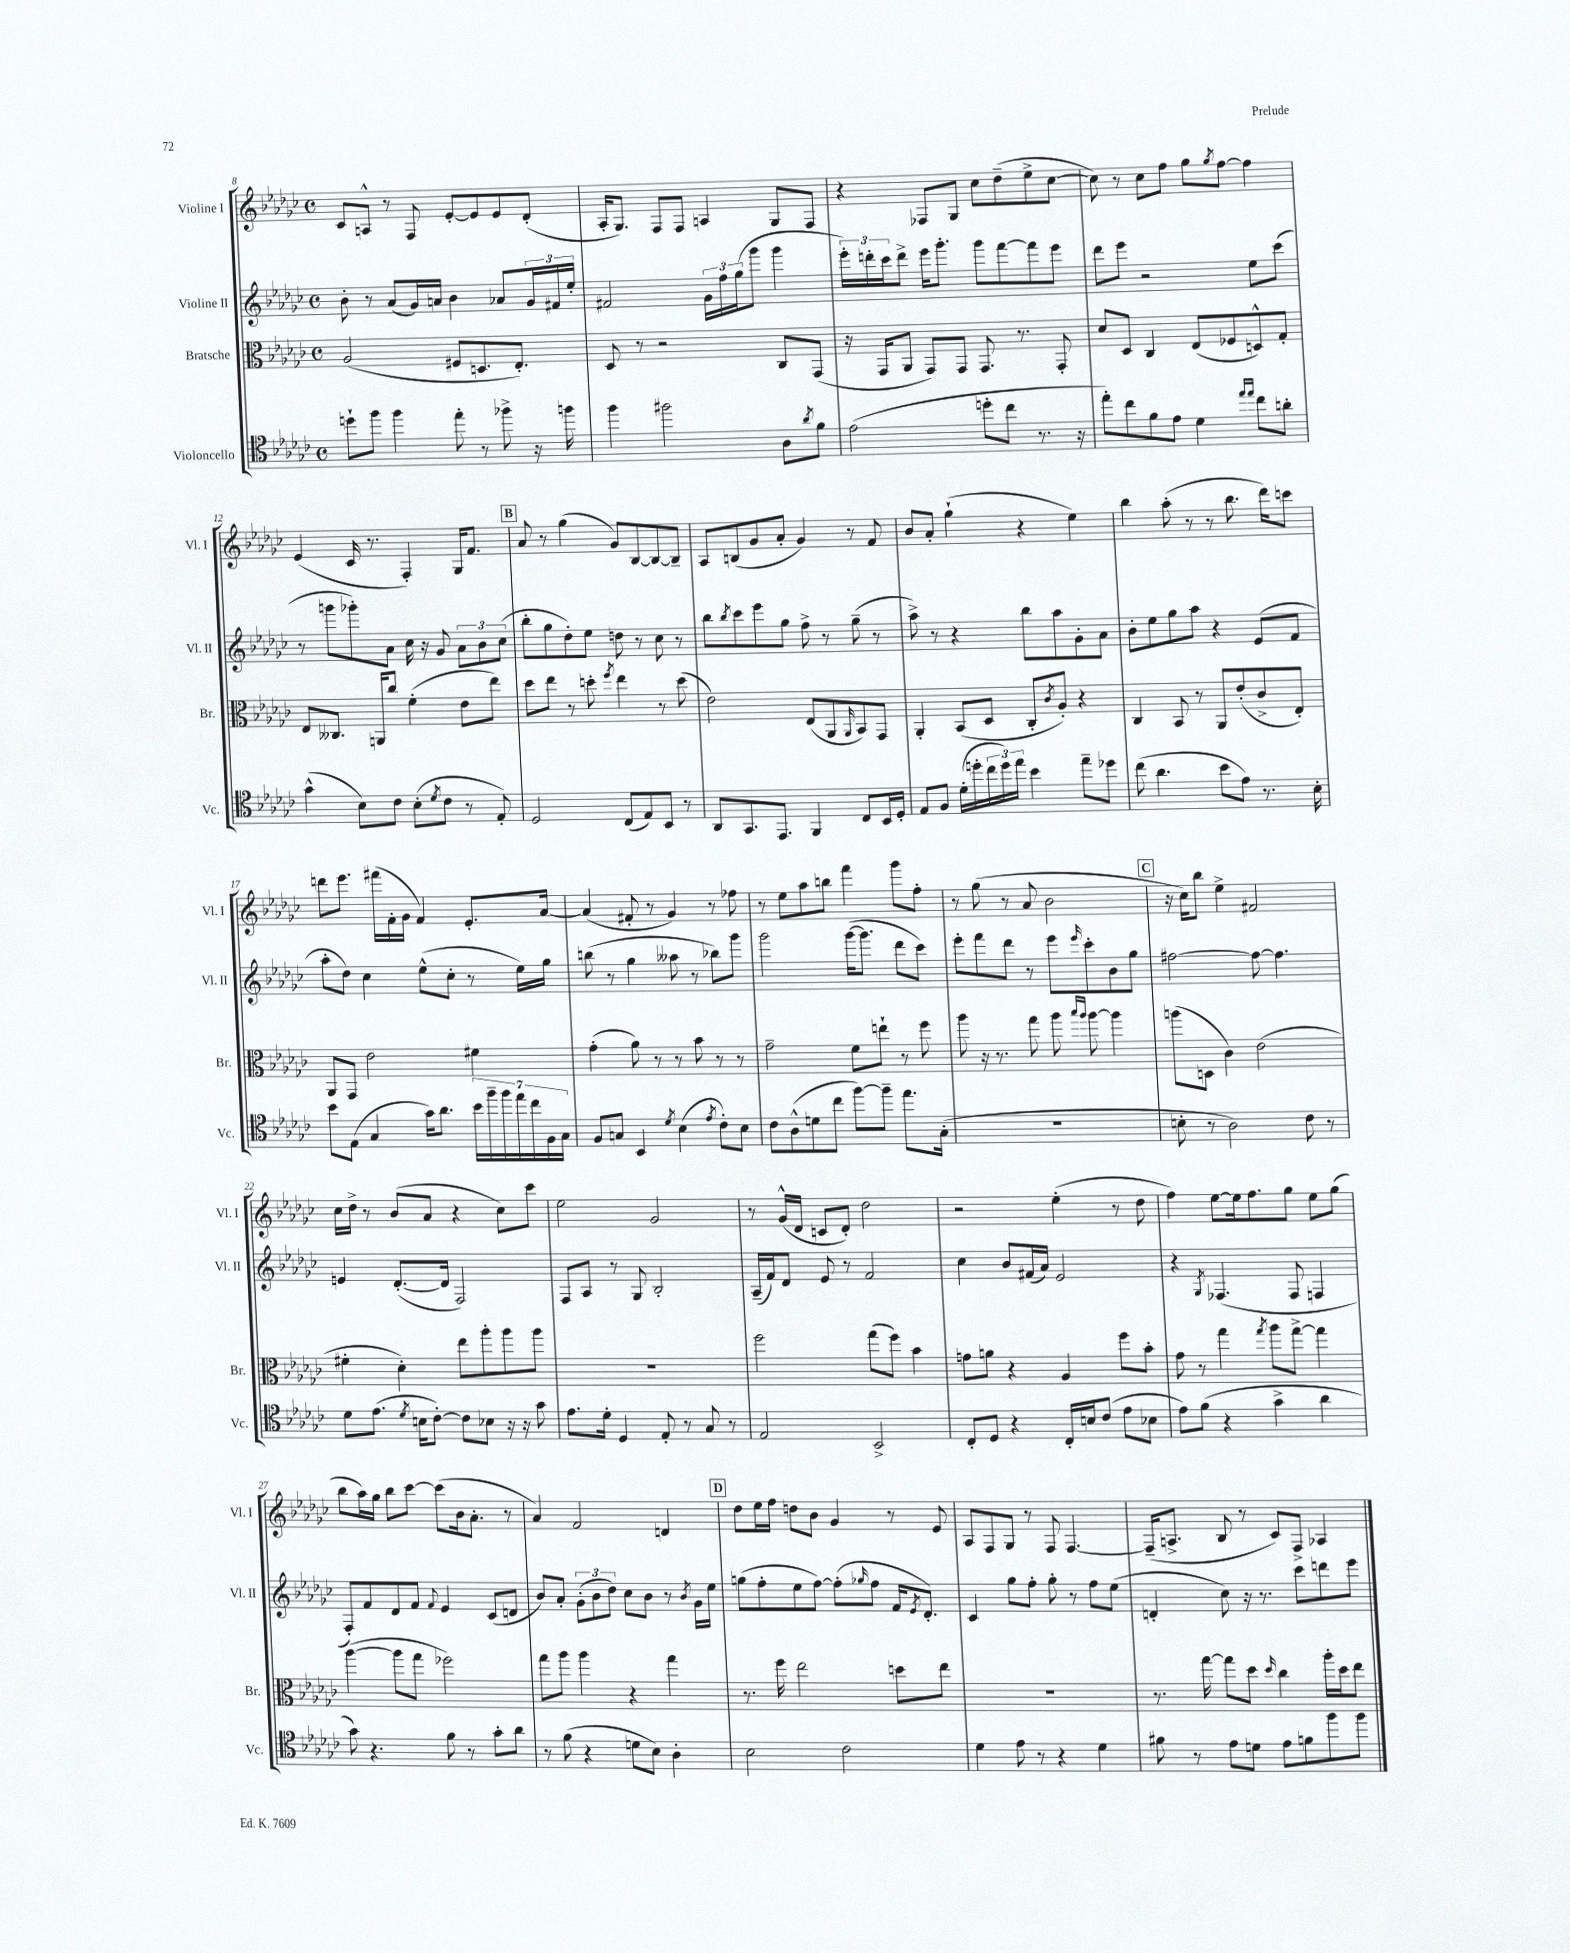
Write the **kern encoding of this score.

**kern	**kern	**kern	**kern
*staff4	*staff3	*staff2	*staff1
*clefC4	*clefC3	*clefG2	*clefG2
*k[b-e-a-d-g-c-]	*k[b-e-a-d-g-c-]	*k[b-e-a-d-g-c-]	*k[b-e-a-d-g-c-]
*M4/4	*M4/4	*M4/4	*M4/4
*met(c)	*met(c)	*met(c)	*met(c)
8dd`	(2A-	8b-'	8c-
8ff	.	8r	8A^^
4ff	.	(8a-	8r
.	.	16g-)	8F
.	.	16a	.
8ee-'	8F#	4b-	[8e-'
8r	8.D	.	8e-]
8ff-^	.	8a-	8e-
.	8.E-')	.	.
16r	.	24g-	(8d-'
.	.	24f#	.
16ff	.	.	.
.	.	24ee-'	.
=	=	=	=
4ff	8D-	2f#	16A-'
.	.	.	8.G-)
.	8r	.	.
2ff#	2r	.	8F
.	.	.	8F
.	.	24g-	4A
.	.	24ff	.
.	.	(24gg-	.
.	.	8ggg-	.
8A-	8C-	4ggg-	8G-
8qa-	.	.	.
8f	(8GG-	.	8F
=	=	=	=
(2e-	16r	24eee-')	4r
.	.	24ddd'	.
.	16GG-	.	.
.	.	24ccc-	.
.	8AA-	8ddd^	.
.	8GG-)	16eee-	8F-
.	.	8.ggg-'	.
.	8GG-	.	8G-
8dd'	8.GG-	8ggg-	8cc-
8cc-	.	[8fff	(8dd-~
.	8.r	.	.
8.r	.	8fff]	8ee-^
.	8GG-'	8eee-	[8cc-
16r	.	.	.
=	=	=	=
8ee-')	8d-	8ddd-	8cc-])
8cc-	8D-	8eee-	8r
8f	4C-	2r	8cc-
8e-	.	.	8ff
4d-	(8E-	.	8gg-
.	.	.	8qgg-
.	8F-	.	[8ff
16qqee-	.	.	.
16qqee-	.	.	.
8cc-	8D^^)	8ee-	4ff]
8a'	8G-'	(8ccc-	.
=	=	=	=
(4g-^^	8E-	8r	(4e-
.	8.C--	8ggg	.
8B-)	.	8ggg-')	16c-
.	16AA	.	8.r
8c-	8cc-	8a-	.
(8B-'	(4f'	16cc-	4F')
.	.	16r	.
8qd-	.	.	.
8c-	.	8g-	.
8r	8e-	12a-	16G-
.	.	.	8.f
.	.	12b-	.
8E-')	8ee-)	.	.
.	.	(12cc-	.
=	=	=	=
2D-	8dd-	8bb-'	8a-
.	8ee-	8gg-	8r
.	8r	8dd-')	(4gg-
.	8dd'	8ee-	.
.	8qff	.	.
(8C-	4ee-	8dd	8g-)
8E-)	.	8r	[8B-
8BB-	8r	8cc-	8B-_
8r	(8dd	8r	8B-~]
=	=	=	=
8AA-	2e-)	8bb-	8A-
.	.	8qbb-	.
8.GG-	.	8ccc-	(8B
.	.	8eee-	8g-
8.EE-	.	.	.
.	.	8gg-	8a-'
4FF	(8E-	8ff^	4g-)
.	8AA-	8r	.
.	16qqAA-	.	.
8C-	8BB-)	(8gg-~	8r
16BB-	8GG-	8r	8f
16D-'	.	.	.
=	=	=	=
8E-	4AA-'	8aa-^)	8b-
8F	.	8r	8a-'
(16d-'	(8BB-	4r	(4gg-`
16dd'	.	.	.
24cc-	8D-	.	.
24dd)	.	.	.
24ee-	.	.	.
4b-	8C-'	8bb-	4r
.	8qc-	.	.
.	8A-')	8aa-	.
8ee-~	4r	8g-'	4ee-)
8dd-	.	8a-	.
=	=	=	=
(8cc-	4C-	8b-'	4bb-
4.a-	.	8ee-	.
.	8BB-	8gg-	(8aa-'
.	8r	8aa-	8r
8b-	8AA-	4r	8r
8e-)	(8e-'	.	8.bb-
8.r	8c-^	(8e-	.
.	.	.	16ddd-)
.	8E-')	8f	8ccc
16B-'	.	.	.
=	=	=	=
8b-	8AA-	8aa-'	8ddd
(8E-	8GG-	8dd-)	8.eee-
4G-	2e-	4cc-	.
.	.	.	(16fff#
.	.	.	16f'
.	.	.	16g-
16g-)	.	(8ee-^^	4f)
8.a-	.	.	.
.	.	8cc-'	.
28b-	4f#	8r	8.e-'
28ff~	.	.	.
28ff	.	.	.
28ee-	.	.	.
.	.	16ee-)	.
28cc-	.	.	.
28F	.	.	.
.	.	16gg-	[16a-
28G-	.	.	.
=	=	=	=
8F	(4g-'	(8bb	(4a-]
8G	.	8r	.
4BB-	8a-)	4gg-	8f#'
.	8r	.	8r
8qd-	.	.	.
(4B-	8r	8aa--	4g-)
.	8b-	8r	.
8qe-	.	.	.
8c-')	8r	8bb-)	8r
8B-	8r	8ggg-	8ff-
=	=	=	=
8c-	2g-~	2ggg-	8r
(8A-^^	.	.	8ee-
8d	.	.	8aa-
8cc-	.	.	8bb
[8ff)	8f	([16ggg-	4fff
.	.	8.ggg-]	.
8ff~]	8ee`	.	.
8.ee-	8r	8ddd-	8ggg-
.	8ff	8ccc-)	8ff'
(16G-'	.	.	.
=	=	=	=
1r	8aa-	8eee-'	8r
.	16r	8fff	(8gg-
.	8.r	.	.
.	.	8ddd-	8r
.	8gg-	8r	8a-
.	8aa-	8eee-	2b-
.	16qqbb-	.	.
.	16qqaa-	16qqeee-	.
.	[8aa-	8ccc-'	.
.	4aa-]	8b-	.
.	.	8gg-	.
=	=	=	=
8B'	(8aa	[2ff#	16r
.	.	.	16cc-)
8r	8D	.	8bb-
2A-)	4c-)	.	4ee-^
.	(2e-	8ff#_	2f#
.	.	4.ff#]	.
8c-	.	.	.
8r	.	.	.
=	=	=	=
8d-	4f#'	4e	16cc-
.	.	.	16dd-^
(8.e-	.	.	8r
.	4d-')	([8.d-'	(8b-
8qd-	.	.	.
16B	.	.	.
[8c-')	.	.	8a-
.	.	16d-]	.
8c-]	8ee-	2F)	4r
8B-	8aa-'	.	.
16r	8aa-	.	8cc-)
16r	.	.	.
8g-	8aa-	.	8ccc-
=	=	=	=
8.e-	1r	8F	2ee-
.	.	8A-	.
16d-'	.	.	.
4D-	.	8r	.
.	.	8G-	.
8E-'	.	2B-'	2g-
8r	.	.	.
8G-	.	.	.
8r	.	.	.
=	=	=	=
2E-	2ff	(16A-~	8r
.	.	16f)	.
.	.	8d-	(16g-^^
.	.	.	16d-
.	.	8e-	8c
.	.	8r	8d-')
2BB-^	(8gg-	2f	2dd-
.	8ff)	.	.
.	4b-	.	.
=	=	=	=
8C-'	8g	4cc-	2r
8D-	8a	.	.
4r	4r	8b-	.
.	.	(16f#	.
.	.	16a-)	.
16C-'	4A-	2e-	(4ee-'
16B	.	.	.
(8c-	.	.	.
8e-	8ff	.	8r
8B-	8b-'	.	8dd-
=	=	=	=
8e-)	8g-	4r	4ff)
(8f	8r	.	.
.	.	8qG-	.
4r	4gg-	(4.F-	[8ee-
.	.	.	16ee-]
.	.	.	8.ff
.	8qgg-	.	.
4g-^	8aa-	.	.
.	[8gg-^	8F-	8gg-
4a-	4gg-]	4F	8ee-
.	.	.	(8gg-
=	=	=	=
8g-)	([4aa-	8F')	8bb-
4.r	.	8f	16aa-)
.	.	.	16gg-
.	8aa-]	8d-	8bb-
.	8gg-	8f	[8ccc-
.	.	8qqf	.
8f	2ff-)	4e-	(8ccc-]
8r	.	.	16b-
.	.	.	8.a-'
8g-'	.	(8c-	.
8a-	.	8d	8r
=	=	=	=
8r	8gg-	8b-)	4a-)
(8f	8aa-	8a-'	.
4r	4aa-	(12g-'	2f
.	.	12b-	.
.	.	12dd-)	.
8d	4r	8cc-	.
8B-)	.	8b-	.
4A-'	4gg-	8r	4d
.	.	8qb-	.
.	.	16g-	.
.	.	16ee-	.
=	=	=	=
2B-	8.r	(8gg	8dd-
.	.	8ff'	16ee-
.	16ff	.	16ff
.	2ee-	8ee-	8dd
.	.	[8ff)	8b-
2c-	.	(8ff']	4g-
.	.	16qqgg-	.
.	.	8ff	.
.	8dd	16f	8r
.	.	8qe-	.
.	.	8.d-')	.
.	8ee-	.	8e-
=	=	=	=
4d-	1r	4c-	8A-
.	.	.	8F
8e-	.	8gg-	8G-
8r	.	8ff'	8r
4r	.	8gg-'	8F
.	.	8r	[4.F
4d-	.	8ff	.
.	.	(8ee-	.
=	=	=	=
8f#	8.r	4d'	(16F~]
.	.	.	8.A^
8r	.	.	.
.	[16gg-	.	.
8e-	8gg-]	8cc-)	8B-
8d	8dd-	16r	8r
.	.	8.r	.
.	16qqdd-	.	.
8e-	4cc-	.	8c-)
8f	.	8ccc-	8F^
8ff	16aa-'	8ddd	4A-
.	16dd-	.	.
8ff	8ee-	8eee-	.
==	==	==	==
*-	*-	*-	*-
